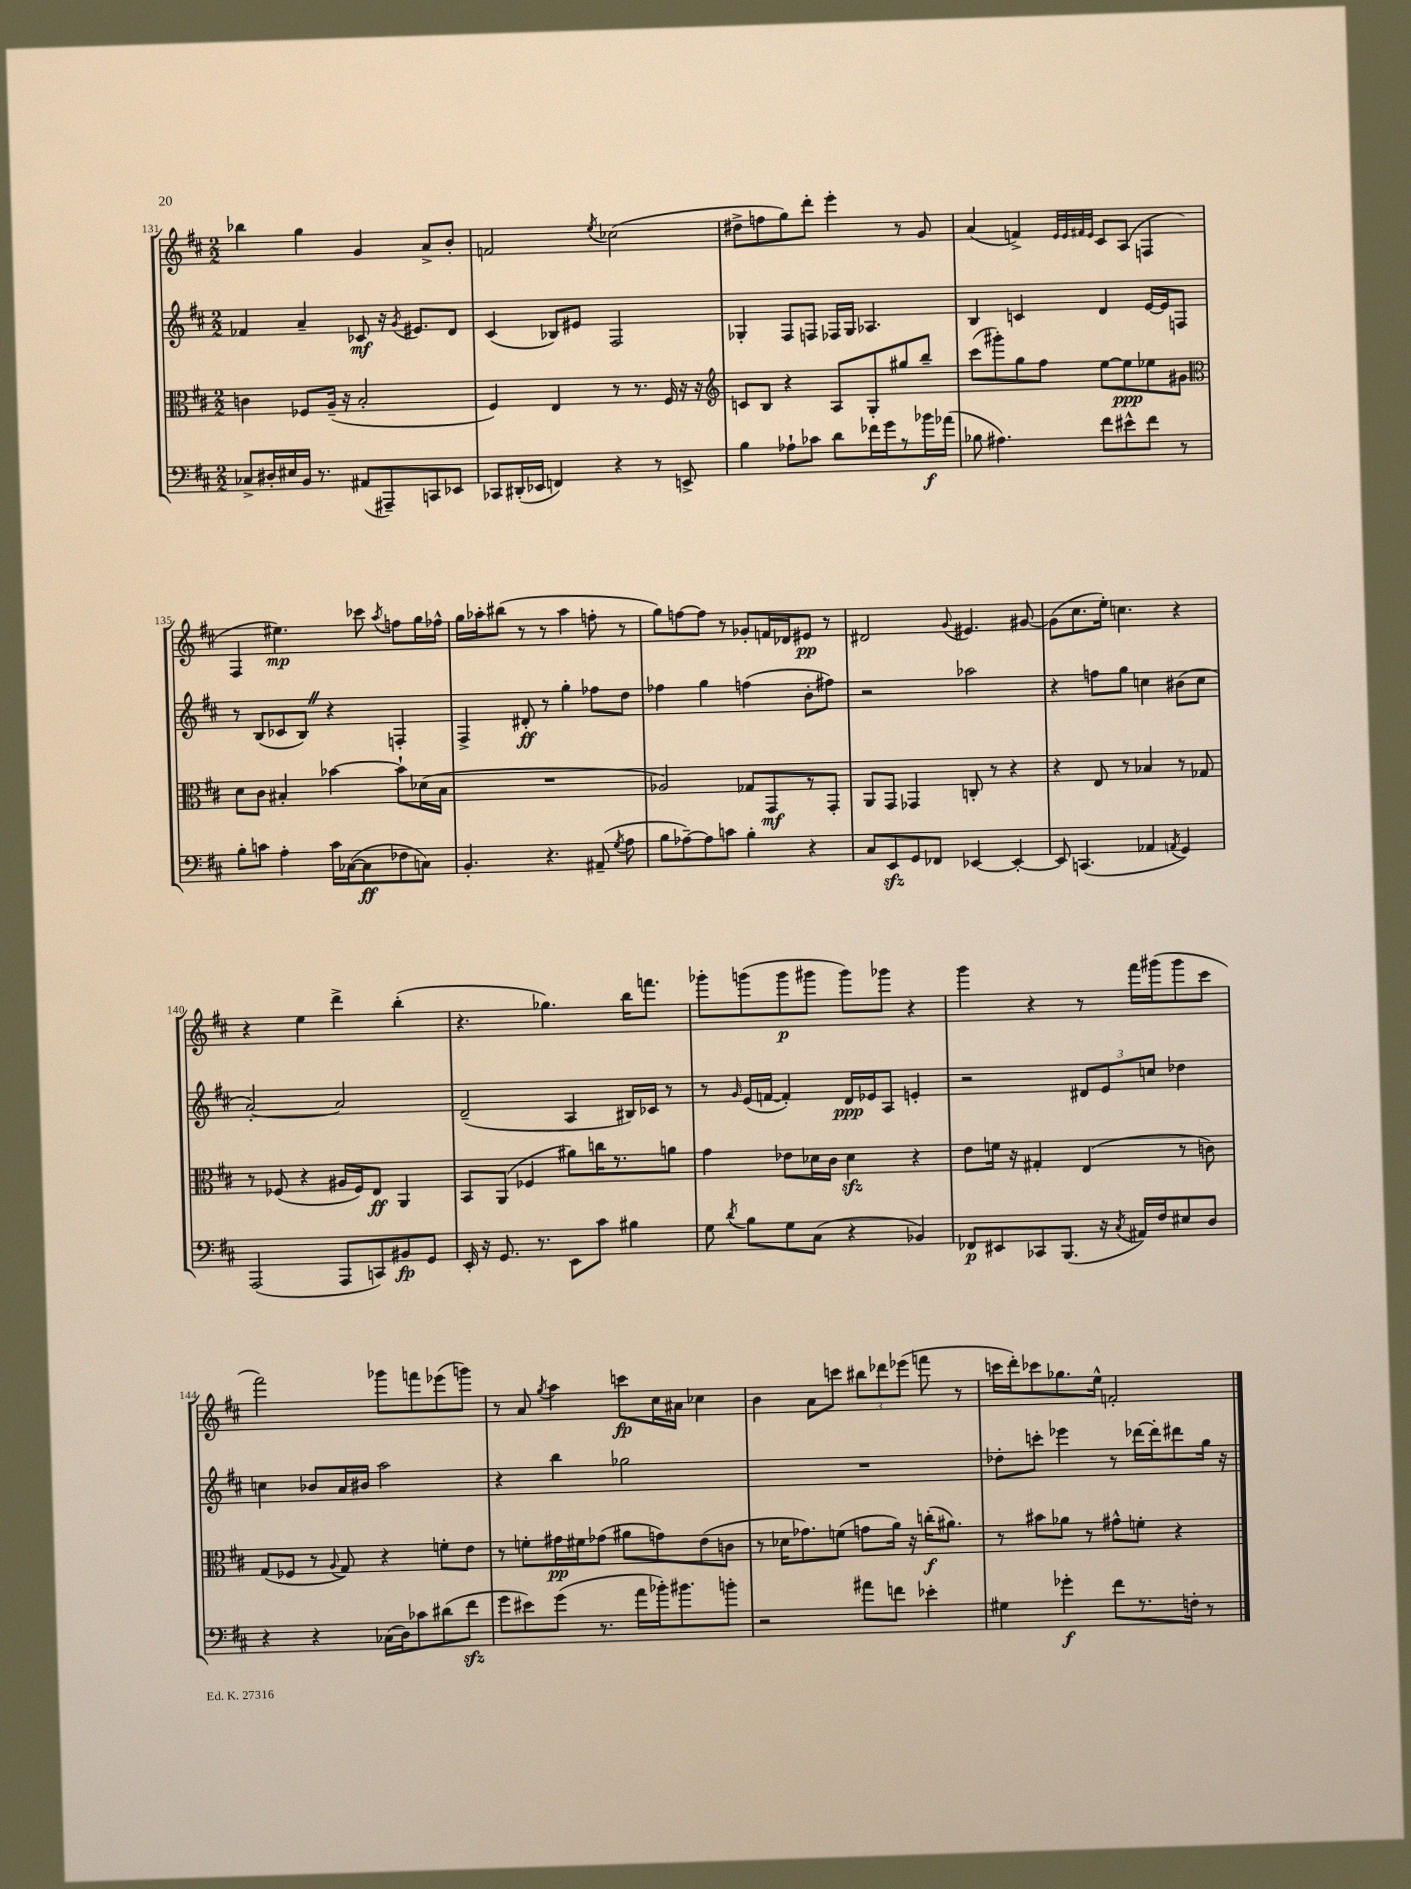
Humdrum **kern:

**kern	**kern	**kern	**kern
*staff4	*staff3	*staff2	*staff1
*clefF4	*clefC3	*clefG2	*clefG2
*k[f#c#]	*k[f#c#]	*k[f#c#]	*k[f#c#]
*M2/2	*M2/2	*M2/2	*M2/2
8C-^	4c	4f-	4bb-
16D#'	.	.	.
16E#	.	.	.
16BB	8F-	4a~	4gg
8.r	.	.	.
.	(16A~	.	.
.	16r	.	.
(8AA#	2B'	8c-	4g
8AAA#~)	.	16r	.
.	.	8qg	.
.	.	8.e#	.
8CC	.	.	8a^
8EE-	.	8d	8b'
=	=	=	=
8CC-	4F#)	(4c#	2f
(16DD#'	.	.	.
16EE-	.	.	.
4FF)	4E	8B-)	.
.	.	8e#	.
.	.	.	8qee
4r	8r	2F#	(2cc-
.	8.r	.	.
8r	.	.	.
.	16F#	.	.
8EE^	16r	.	.
.	16r	.	.
=	=	=	=
*	*clefG2	*	*
4B	8c	4G-'	8dd#^
.	8B	.	8ff
8A-`	4r	8F#	8gg)
8c-	.	8F	8ddd'
8d	8A	16F-	4eee'
.	.	16G-	.
16f-	8G'	4.A-	.
16g	.	.	.
8r	8gg#	.	8r
16b-	8bb~	.	8g
(16a-	.	.	.
=	=	=	=
8B-	(8ccc#	4B	(4a
4.A#)	8ggg#')	.	.
.	8gg	4c	4f^)
.	8ff#	.	.
.	.	.	32qqe
.	.	.	32qqe
.	.	.	32qqf#
.	.	.	32qqe
8f#	[8ee	4d	8c#
8e#^^	8ee]	.	(8A
8f#	8ee-	[16e	4F
.	.	16e]	.
8r	8g#	8F	.
=	=	=	=
*	*clefC3	*	*
8B'	8d	8r	4F#
8c	8c#	(8B	.
4A'	4B#'	8c-	4.ee#)
.	.	8B)	.
16c	[4b-	4r	.
([16C-	.	.	.
8C-]	.	.	8ccc-
.	.	.	8qaa
8F-	8b-`]	4F'	8ff
8C)	(16d-	.	16gg
.	16B#	.	16ff-^^
=	=	=	=
4.BB'	1r	4F#^	16gg
.	.	.	16aa-'
.	.	.	(8bb#
.	.	8d#'	8r
4.r	.	8r	8r
.	.	4gg'	4aa-
(8AA#~	.	8ff-	8ff'
8qG	.	.	.
8A	.	8dd	8r
=	=	=	=
8B	2A-)	4ff-	8gg)
[8A-~)	.	.	[8ff
8A-]	.	4gg	8ff]
8c	.	.	8r
4B'	8G-	(4ff	8g-'
.	8GG	.	16f
.	.	.	16d-
4r	8r	8b'	8e#
.	8GG'	8ff#)	8r
=	=	=	=
8C#	8AA	2r	2d#
8EE	8GG	.	.
8GG	4GG-	.	.
8FF-	.	.	.
.	.	.	8qqg
[4EE-	8C'	2aa-	4.e#
.	8r	.	.
4EE-'_	4r	.	.
.	.	.	[8g#
=	=	=	=
8EE-]	4r	4r	(8g#]
(4.CC	.	.	8.cc#
.	8E	8ff	.
.	.	.	16ee')
.	8r	8gg	4.cc
4AA-	4B-	4cc	.
8qAA	.	.	.
4GG)	8r	(8b#	4r
.	8G-	8cc	.
=	=	=	=
(2AAA	8r	[2a')	4r
.	(8F-	.	.
.	4r	.	4ee
8AAA	16A#	2a]	4ddd^
.	16F-)	.	.
8CC)	8E	.	.
8BB#	4AA	.	(4bb'
8GG	.	.	.
=	=	=	=
16EE'	8BB	(2d~	4.r
16r	.	.	.
8.GG	(8AA	.	.
.	4F-	.	.
8.r	.	.	.
.	.	.	4.gg-)
8EE	8a#)	4A	.
8c#	16cc	.	.
.	8.r	.	.
4B#	.	16B#)	16bb
.	.	16c-	8.fff
.	8a	8r	.
=	=	=	=
8G	4g	8r	8ggg-'
8qd	.	16qqg	.
8B	.	(16e	(8ggg
.	.	[16f	.
8G	8e-	4f'])	8ggg
(8C#	16d-	.	8ggg#
.	16c#	.	.
4r	4d-	16d	8ggg#)
.	.	16e-	.
.	.	8A	8ggg-
4BB-)	4r	4e'	4r
=	=	=	=
8FF-	8e	2r	4ggg
8EE#	16f	.	.
.	16r	.	.
8CC-	4G#'	.	4r
(8.BBB	.	.	.
.	(4E	12d#	8r
16r	.	.	.
.	.	12e	.
8qC#	.	.	.
16AA#)	.	.	16fff#
.	.	12cc	.
16F#	.	.	(16ggg#
8E#	8r	4dd-	8ggg#
8D	8c)	.	8ccc#
=	=	=	=
4r	(8G	4cc	2fff#)
.	8F-	.	.
4r	8r	8b-	.
.	8qqA	.	.
.	8G)	16a	.
.	.	16b#	.
(16C-	4r	2aa	8ggg-
16D)	.	.	.
8c-	.	.	8fff
(8d#	8f'	.	(8eee-
8f#	8e	.	8ggg)
=	=	=	=
8g	8r	4r	8r
8e#)	8f'	.	8a
.	.	.	8qgg
(8g	16g#	4bb	4aa
.	16f#	.	.
8.r	(8g-	.	.
.	8a#	2gg-	8ccc
16a	.	.	.
16b-')	8g)	.	16cc#
8.b#	.	.	16a#
.	(8e	.	4cc-
8b'	8c	.	.
=	=	=	=
2r	8r	1r	4b
.	16d-	.	.
.	8.g-)	.	.
.	.	.	8a
.	(8f	.	8ccc
8a#	8g	.	12bb#
.	.	.	12ddd-
8f	16a)	.	.
.	.	.	(12eee-
.	16r	.	.
4e-'	(16cc'	.	8fff
.	8.a#)	.	.
.	.	.	8r
=	=	=	=
4G#	8r	8dd-'	16ccc
.	.	.	16ddd')
.	8b#	8ccc'	8ccc-
4g-'	8a-	4eee-	8.gg-
.	8r	.	.
.	.	.	16ee^^
8f#	8g#^^	8r	2f'
8.r	8f'	[16ddd-	.
.	.	16ddd-']	.
.	4r	8ddd#	.
16F'	.	.	.
8r	.	16gg	.
.	.	16r	.
==	==	==	==
*-	*-	*-	*-
